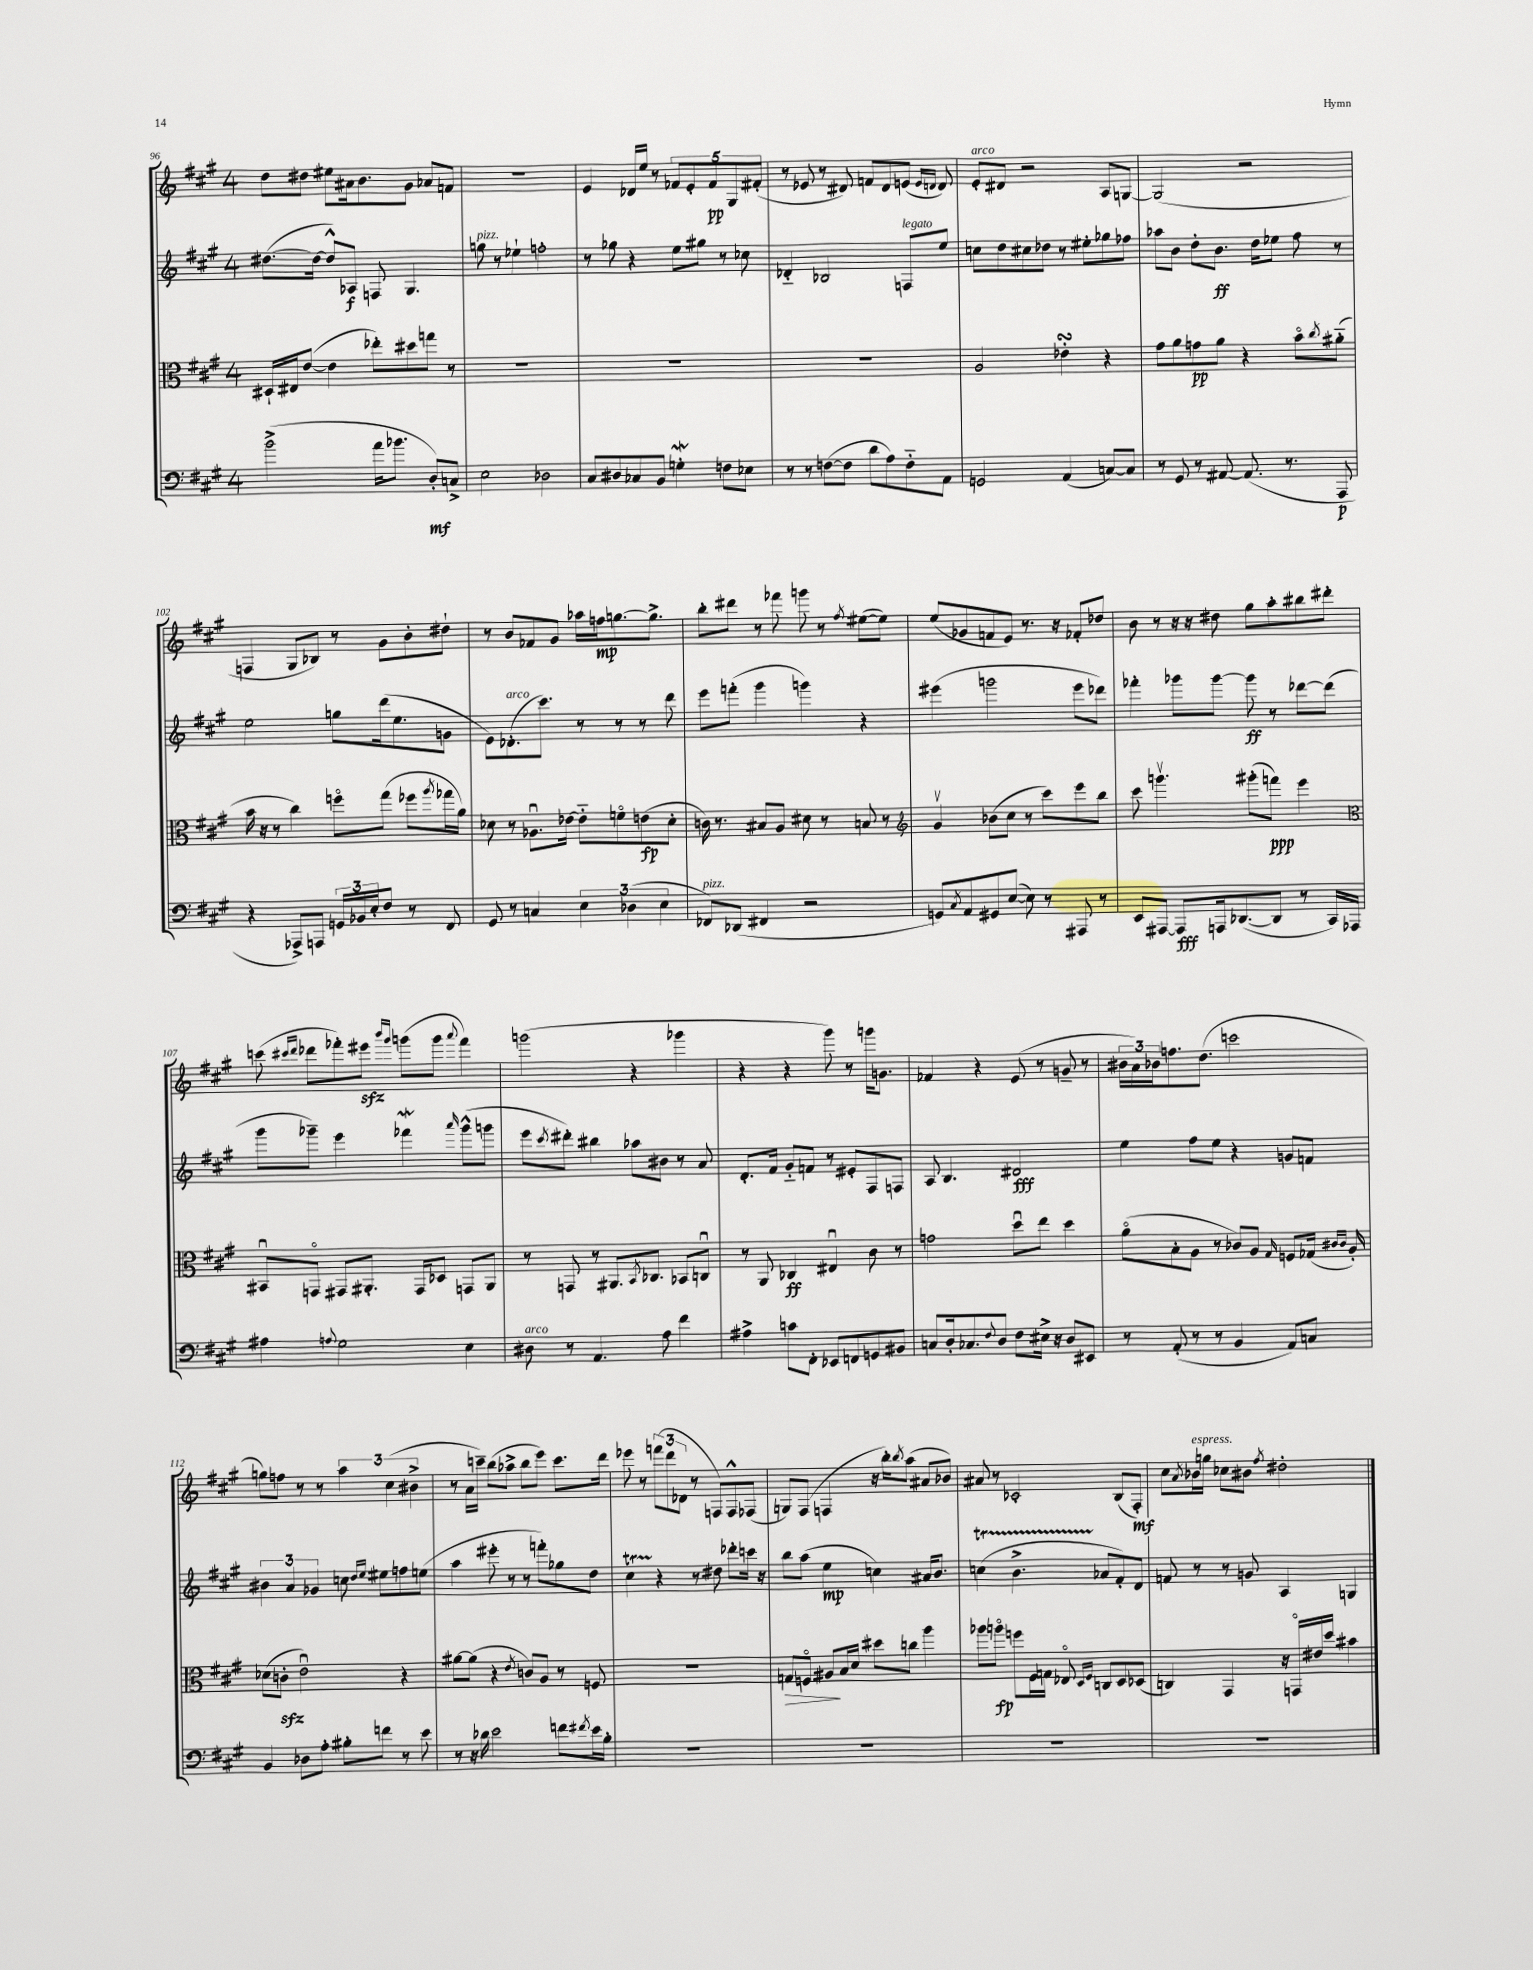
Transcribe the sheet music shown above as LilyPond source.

<<
\new StaffGroup <<
\new Staff = "s0" {
    \clef treble \key a \major \once \override Staff.TimeSignature.style = #'single-digit \time 4/4
    d''8 dis''8 eis''8 ais'16 b'8. gis'8 aes'8 f'8 |
    R1 |
    e'4 des'16 e''16 r8 \tuplet 5/4 { fes'8 e'8-. fes'8\pp gis8 fis'8-.( } |
    r8 ees'8 r8 dis'8) f'8 dis'8 e'8( \grace { e'16 d'16 } d'8) |
    e'8-.^\markup { \italic "arco" } dis'8 r2 a8 g8~ |
    g2( r2 |
    f4 gis8 bes8) r8 gis'8 b'8-. dis''8-! |
    r8 b'8 fes'8 gis'8 aes''16 f''16\mp g''8.~ g''8.-> |
    b''8-. dis'''8 r8 fes'''8 g'''8 r8 \acciaccatura { fis''8 } eis''8~( eis''8) |
    e''8( ges'8 f'8 e'8) r8. r16 fes'8-. des''8 |
    b'8 r8 r16 r16 dis''8 gis''8 a''8-. bis''8 dis'''8-. |
    c'''8( \grace { cis'''16 d'''16 } des'''8 fes'''8-.) eis'''8\sfz \grace { b'''16 gis'''16 } g'''8( g'''8 \appoggiatura { a'''8 } fes'''4) |
    g'''2( r4 ges'''4 |
    r4 r4 gis'''8) r8 g'''16 g'8. |
    fes'4 r4 e'8( r8 g'8-- r8 |
    \tuplet 3/2 { bis'16 a'16) bes'16 } f''8. d''8.( c'''2 |
    g''8) f''8 r8 r8 \tuplet 3/2 { a''4 cis''4( bis'4-> } |
    r8 a'16 c'''16--) b''8( aes''8-> b''8 e'''8) c'''8. d'''16 |
    ees'''8 r8 \tuplet 3/2 { f'''8( d'''8 des'8 } r8 f8) f8-^ fes8( |
    g8) fis8( f4 r16 b''16-.) \acciaccatura { b''8 } a''8( ais'8 bes'8) |
    ais'8 r8 ces'2-. b8( fis8-.\mf) |
    cis''8 \acciaccatura { a'8 } bes'16^\markup { \italic "espress." } g''16 ces''8 bis'8 \acciaccatura { fis''8 } dis''2-. \bar "|." |
}
\new Staff = "s1" {
    \clef treble \key a \major \once \override Staff.TimeSignature.style = #'single-digit \time 4/4
    dis''8.~( dis''16~ dis''8-^) aes8\f f8 gis4. |
    g''8^\markup { \italic "pizz." } r8 ees''4-! f''2-. |
    r8 ges''8 r4 e''8 gis''8 r8 ces''8 |
    des'4-_ bes2 f8^\markup { \italic "legato" } e''8 |
    c''8 d''8 cis''8 des''8 r8 eis''8-. ges''8 fes''8 |
    aes''8 b'8 d''8-. b'8.\ff d''16 ees''8 fis''8 r8 |
    e''2 g''8 d'''16( e''8. g'8 |
    e'8) des'8.-.^\markup { \italic "arco" }( cis'''8.) r8 r8 r8 d'''8 |
    e'''8 f'''8-.( gis'''4 g'''4) r4 |
    eis'''4( g'''2 eis'''8 des'''8) |
    fes'''4-. ges'''8 ges'''8~ ges'''8\ff r8 des'''8~ des'''8( |
    gis'''8 ges'''8--) e'''4 fes'''4\mordent \grace { a'''16 } ges'''8-^( g'''8 |
    e'''8 \acciaccatura { cis'''8 } dis'''8-.) bis''4 aes''8 bis'8 r8 a'8 |
    d'8.-. fis'16 gis'8-_ f'8 r8 eis'8-. fis8 f8 |
    a8 b4. dis'2\fff |
    e''4 fis''8 e''8 r4 g'8 f'8 |
    \tuplet 3/2 { bis'4 a'4 ges'4 } c''8 \grace { d''16 e''16 } eis''8 f''8 e''8( |
    a''4 eis'''8-. r8 r8 f'''8-.) ges''8 d''8 |
    cis''4\startTrillSpan r4\stopTrillSpan r8 dis''8 des'''8-. c'''16 r16 |
    b''8 a''8( e''4\mp c''4) ais'16 b'8. |
    c''4\startTrillSpan( b'4.-> aes'8\stopTrillSpan fis'8-.) d'8 |
    f'8 r8 r8 g'8 a4 g4 \bar "|." |
}
\new Staff = "s2" {
    \clef alto \key a \major \once \override Staff.TimeSignature.style = #'single-digit \time 4/4
    dis16-! eis16 e'8~( e'4 ees''8-.) dis''8 g''8 r8 |
    R1 |
    R1 |
    R1 |
    a2 ees'4-.\turn r4 |
    gis'8 a'8 g'8\pp a'8 r4 b'8\flageolet \acciaccatura { cis''8 } ais'8-_( |
    b'16 r16 r8 cis''4) f''8\flageolet gis''8( fes''8 \acciaccatura { a''8 } ges''16 a'16) |
    des'8 r8 aes8.\downbow ees'16~ ees'8-_ f'8\flageolet e'8\fp( des'8-. |
    c'16) r8. bis8 a8 dis'8 r8 b8 r8 |
    \clef treble gis'4\upbow bes'8( cis''8 r8 cis'''8) e'''8 b''8 |
    cis'''8 g'''4.\upbow gis'''8-.( f'''8\ppp) e'''4 |
    \clef alto bis,8\downbow g,8\flageolet gis,8 ais,8.-. gis,16 des8 g,8 ais,8 |
    r8 g,8 r8 ais,8. \acciaccatura { b,8 } ces8. bes,8 c8\downbow |
    r8 a,8 ces4\ff eis4\downbow cis'8 r8 |
    g'2 d''8\downbow e''8 d''4 |
    a'8\flageolet( b8-. a8 r8 ces'8) a8 \grace { gis16 } f8 ges16( \grace { cis'16 cis'16 } a16-.) |
    des'8( c'8-.\sfz e'2\downbow) r4 |
    ais'8~ ais'8( r4 \acciaccatura { e'8 } c'8) a8 r8 f8 |
    R1 |
    g8\> f8\flageolet ais8\! b16 d'16 dis''8 c''8 a''4 |
    aes''8 a''8\flageolet\fp f''8 fis16 g16 ees8\flageolet \grace { d16 fis16 } c8 d8 des8( |
    c4) gis,4 r16 g,16\flageolet eis'16 d''16 bis'4 \bar "|." |
}
\new Staff = "s3" {
    \clef bass \key a \major \once \override Staff.TimeSignature.style = #'single-digit \time 4/4
    b'2->( a'16 bes'8. d8-.\mf) c8-> |
    e2 des2 |
    cis8 dis8 ces8 b,8 g4-.\mordent f8 ees8 |
    r8 r8 f8~( f8 d'8 a8) f8-_ a,8 |
    g,2 a,4( c8~) c8 |
    r8 gis,8 r8 ais,8~ ais,8.( r8. a,,8\p |
    r4 aes,,8->) a,,8 \tuplet 3/2 { g,16 bes,16 e16-. } fis8 r8 fis,8 |
    gis,8 r8 c4 \tuplet 3/2 { e4 des4( e4 } |
    fes,8^\markup { \italic "pizz." }) des,8( fis,4 r2 |
    g,8) \acciaccatura { cis8 } a,8 gis,8 e8~( e8) r8 ais,,8 r8 |
    e,8 ais,,8~ ais,,8\fff a,,16 des,8.~( des,8 r8 cis,16) aes,,16 |
    ais4 \appoggiatura { a8 } gis2 e4 |
    dis8^\markup { \italic "arco" } r8 a,4. a8 fis'4 |
    ais4-> c'8 fis,8-. ees,8 f,8 g,8 bis,8 |
    c8 d16-. ces8. \appoggiatura { fis8 } d8 fis8 eis16-> r16 d8 eis,8 |
    r8 a,8-.( r8 r8 b,4 a,8) c8 |
    b,4 des8 a8-. bis8-. f'8 r8 e'8 |
    r8 r16 des'16 e'2 f'8 \acciaccatura { fis'8 } e'16 b16-. |
    R1 |
    R1 |
    R1 |
    R1 \bar "|." |
}
>>
>>
\layout { \context { \Score currentBarNumber = #96 } }
